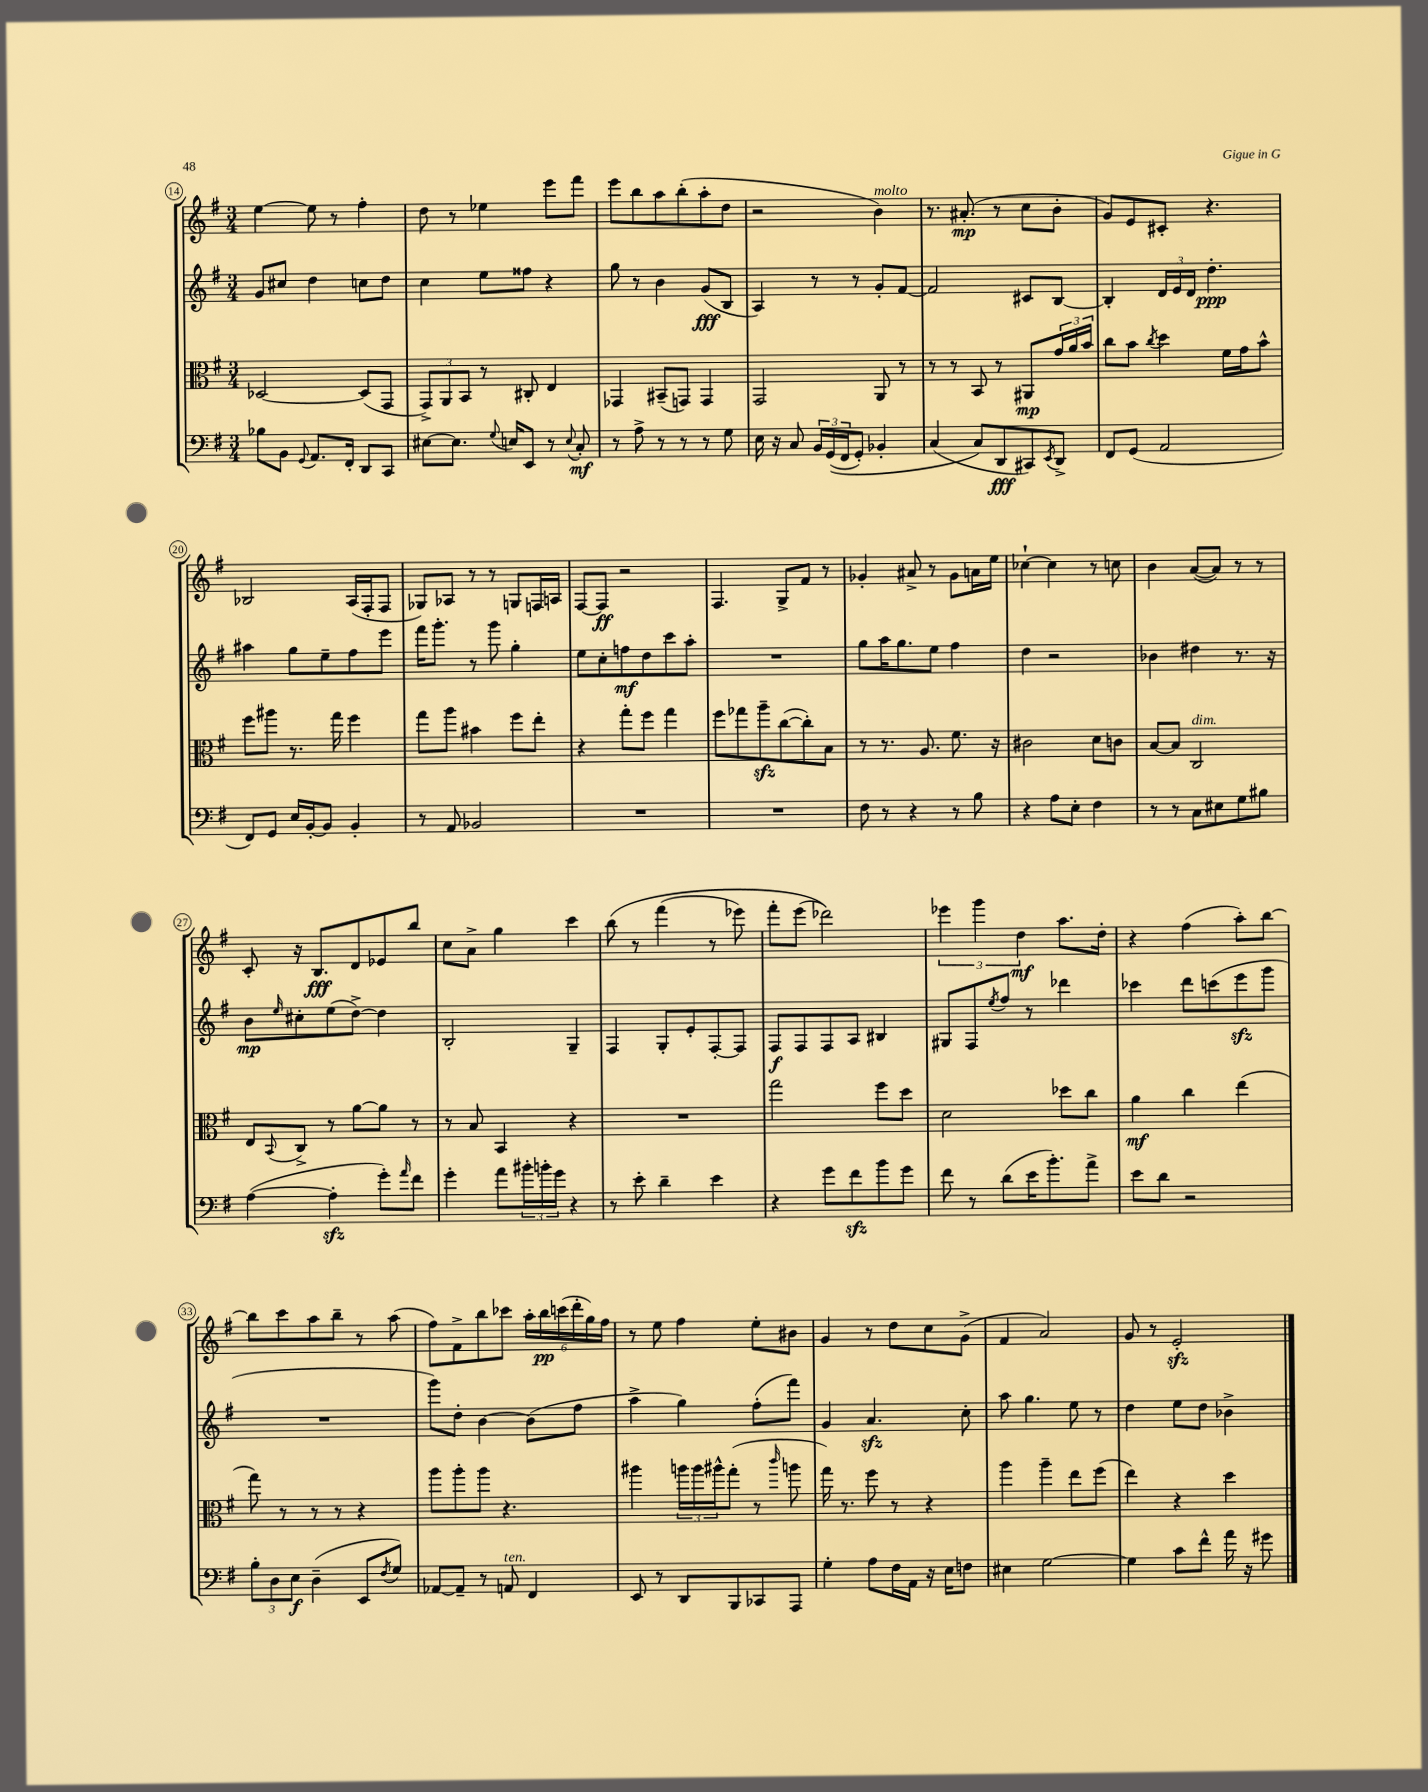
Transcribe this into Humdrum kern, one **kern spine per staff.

**kern	**kern	**kern	**kern
*staff4	*staff3	*staff2	*staff1
*clefF4	*clefC3	*clefG2	*clefG2
*k[f#]	*k[f#]	*k[f#]	*k[f#]
*M3/4	*M3/4	*M3/4	*M3/4
8B-	[2D-	8g	[4ee
8BB	.	8cc#	.
8qqGG	.	.	.
8.AA	.	4dd	8ee]
.	.	.	8r
16FF#'	.	.	.
8DD	(8D-]	8cc	4ff#'
8CC	8GG	8dd	.
=	=	=	=
[8E#	12GG^)	4cc	8dd
.	12AA	.	.
8.E#]	.	.	8r
.	12BB	.	.
.	8r	8ee	4ee-
8qqG	.	.	.
16E	.	.	.
8EE	8C#'	8ff##	.
8r	4E	4r	8eee
8qqE	.	.	.
8C'	.	.	8fff#
=	=	=	=
8r	4GG-	8gg	8eee
8A^	.	8r	8bb
8r	(8BB#~	4b	8aa
8r	8GG)	.	(8bb'
8r	4GG	(8g	8aa'
8G	.	8B	8dd
=	=	=	=
16E	2GG	4A)	2r
16r	.	.	.
8C	.	.	.
24BB	.	8r	.
&((24GG	.	.	.
24FF#	.	.	.
8GG')	.	8r	.
4BB-'	8AA	8g'	4b)
.	8r	[8f#	.
=	=	=	=
(4C	8r	2f#]	8.r
.	8r	.	.
.	.	.	(8.a#'
8C&)	8BB	.	.
8DD	8r	.	8r
8CC#)	8AA#	8c#	8cc
8qEE	.	.	.
8DD^	24g	[8B	8b'
.	24a	.	.
.	24b	.	.
=	=	=	=
8FF#	8cc	4B']	8g)
(8GG	8b	.	8e
.	8qcc	.	.
2AA	4dd	24d	8c#'
.	.	24e	.
.	.	24d	.
.	.	4.dd'	4.r
.	16f#	.	.
.	16g	.	.
.	8b^^	.	.
=	=	=	=
8FF#)	8ff#	4aa#	2B-
8GG	8aa#	.	.
16E	8.r	8gg	.
[16BB'	.	.	.
8BB]	.	8ee~	.
.	16gg	.	.
4BB'	4ff#	8ff#	(16A
.	.	.	16F#'
.	.	8eee	8F#
=	=	=	=
8r	8gg	16fff#	8G-)
.	.	8.ggg'	.
8AA	8aa	.	8A-
2BB-	4b#	8r	8r
.	.	8ggg	8r
.	8ff#	4gg'	8G
.	8ee'	.	16F
.	.	.	16A
=	=	=	=
2.r	4r	8ee	[8F#
.	.	8cc'	8F#]
.	8gg'	8ff	2r
.	8ff#	8dd	.
.	4gg	8ccc	.
.	.	8aa'	.
=	=	=	=
2.r	8ff#	2.r	4.F#
.	8gg-	.	.
.	8aa~	.	.
.	([8cc	.	8G^
.	8cc'])	.	8f#
.	8B	.	8r
=	=	=	=
8F#	8r	8gg	4g-'
8r	8.r	16aa	.
.	.	8.gg	.
4r	.	.	8a#^
.	8.A	.	.
.	.	8ee	8r
8r	8.f#	4ff#	8g-
8B	.	.	16a
.	16r	.	16ee
=	=	=	=
4r	2c#	4dd	[4cc-`
8A	.	2r	4cc-]
8E'	.	.	.
4F#	8d	.	8r
.	8c	.	8cc
=	=	=	=
8r	[8B	4b-	4b
8r	8B]	.	.
8C	2C	4dd#	([8a
8E#	.	.	8a])
8G	.	8.r	8r
8B#	.	.	8r
.	.	16r	.
=	=	=	=
([4A	8E	8b	8c'
.	8qqBB	16qqee	.
.	8C^	8cc#'	16r
.	.	.	8.B
4A']	8r	(8ee	.
.	[8a	[8dd^)	8d
8g')	8a]	4dd]	8e-
16qqa	.	.	.
8f#	8r	.	8bb
=	=	=	=
4g'	8r	2B'	8cc
.	8B	.	8a^
8a	4BB	.	4gg
24b#'	.	.	.
24b'	.	.	.
24g	.	.	.
4r	4r	4G~	4ccc
=	=	=	=
8r	2.r	4F#	&(8bb
8e'	.	.	8r
4d~	.	8G'	(4fff#
.	.	8e'	.
4e	.	[8F#'	8r
.	.	8F#]	8eee-)
=	=	=	=
4r	2gg	8F#	8fff#'
.	.	8F#	(8eee
8g	.	8F#	2ddd-)&)
8f#	.	8A	.
8b	8ff#	4B#	.
8g	8dd	.	.
=	=	=	=
8f#	2d	8G#	6eee-
8r	.	8F#	.
.	.	.	6ggg
.	.	8qee	.
(8d	.	8ff#	.
.	.	.	6dd
16e	.	8r	.
8.b')	.	.	.
.	8dd-	4ddd-	8.aa
8a^	8cc	.	.
.	.	.	16dd'
=	=	=	=
8e	4a	4ccc-	4r
8d	.	.	.
2r	4cc	8ddd	(4ff#
.	.	(8ccc	.
.	(4ee	8eee	8aa')
.	.	8ggg	[8bb
=	=	=	=
12B'	8gg)	2.r	8bb]
12D	.	.	.
.	8r	.	8ccc
12E	.	.	.
(4D~	8r	.	8aa
.	8r	.	8bb~
8EE	4r	.	8r
8qF#	.	.	.
8G)	.	.	(8aa
=	=	=	=
[8AA-	8aa	8ggg)	8ff#)
8AA-~]	8aa'	8dd'	8f#^
8r	8aa	[4b	8bb
8AA	4.r	.	8ccc-
4FF#	.	(8b]	24aa'
.	.	.	24bb
.	.	.	(24ccc
.	.	8ff#	24ddd'
.	.	.	24gg)
.	.	.	24ff#
=	=	=	=
8EE	4aa#	4aa^	8r
8r	.	.	8ee
8DD	24aa	4gg)	4ff#
.	24aa	.	.
.	24aa#^^	.	.
8BBB	(8gg'	.	.
8CC-	8r	(8ff#'	8ee'
.	16qqccc	.	.
8AAA	8aa	8fff#)	8b#
=	=	=	=
4G'	16gg)	4g	4g
.	8.r	.	.
8A	8ff#	4.a	8r
16F#	8r	.	8dd
16AA	.	.	.
16r	4r	.	8cc
16E	.	.	.
8F	.	8cc'	(8g^
=	=	=	=
4E#	4aa	8aa	4f#
.	.	4.gg	.
[2G	4aa~	.	2a)
.	8ee	8ee	.
.	(8ff#	8r	.
=	=	=	=
4G]	4ee)	4dd	8g
.	.	.	8r
8c	4r	8ee	2e'
8f#^^	.	8dd	.
16a	4dd	4b-^	.
16r	.	.	.
8g#	.	.	.
==	==	==	==
*-	*-	*-	*-
